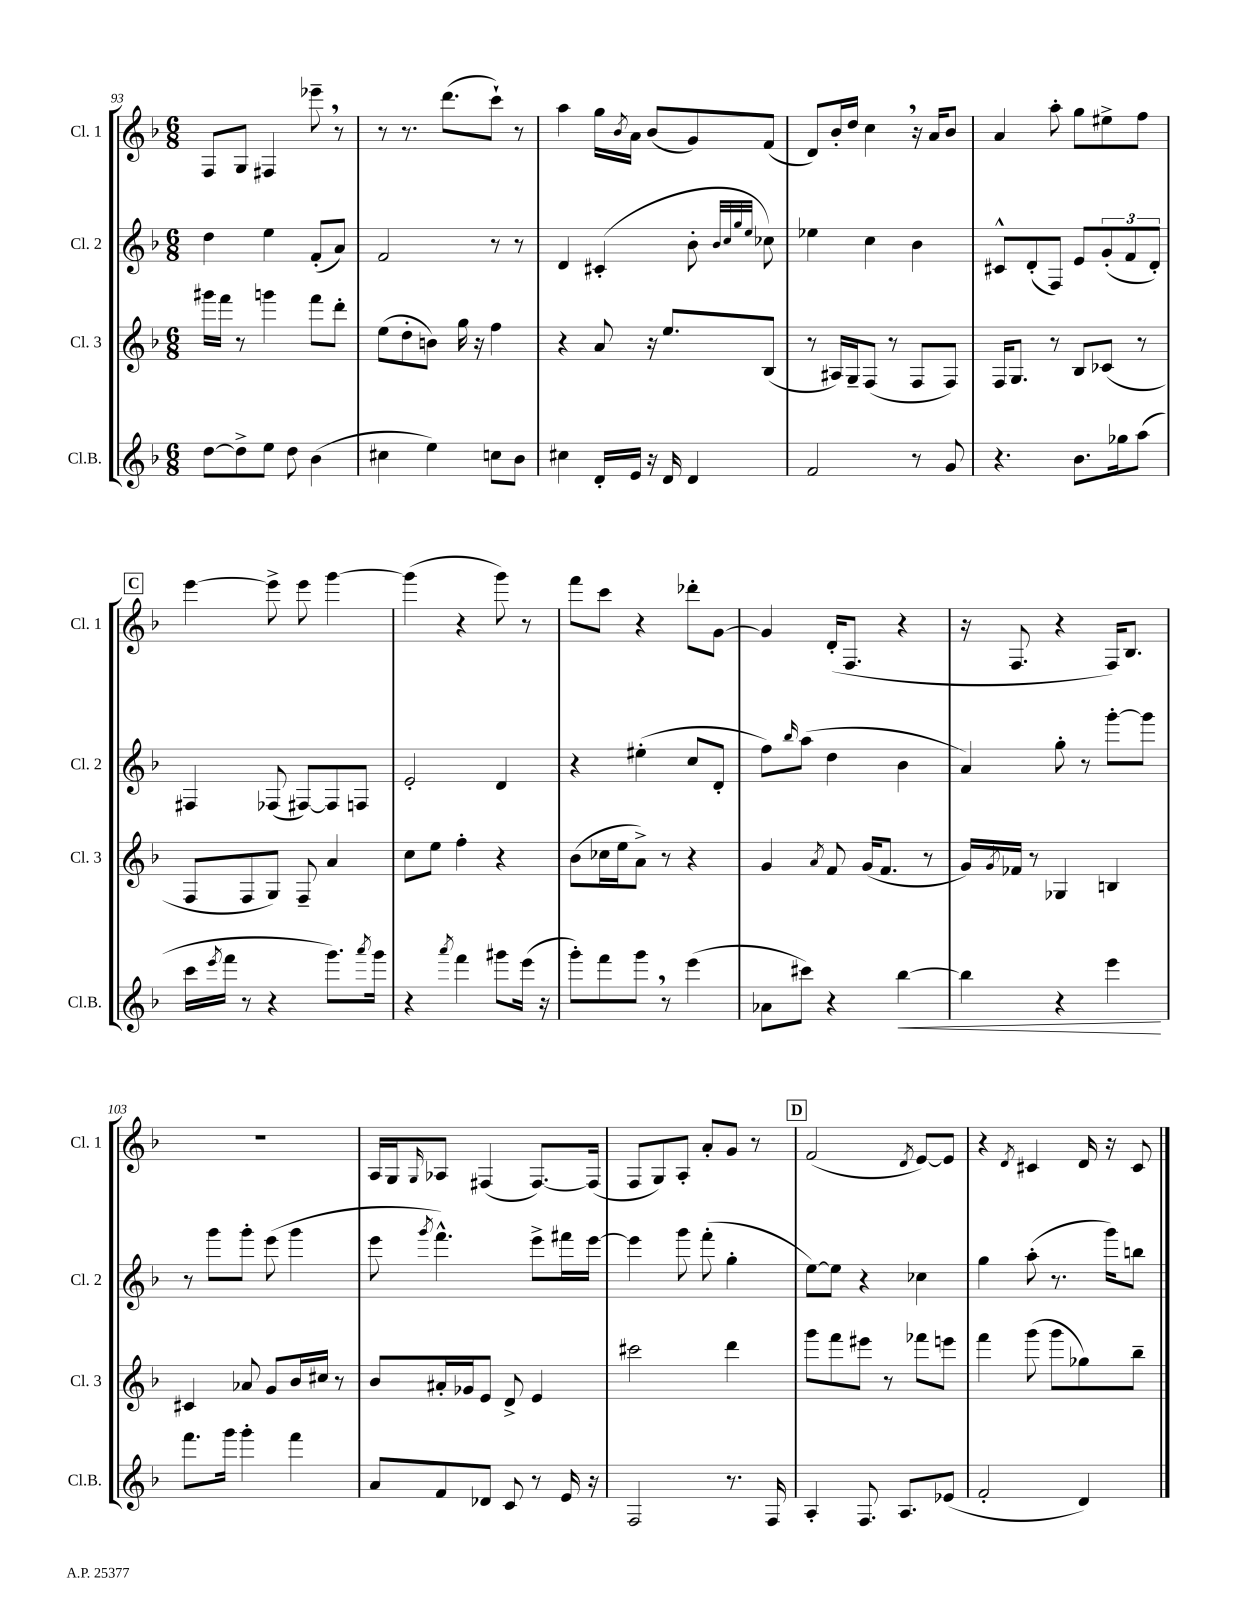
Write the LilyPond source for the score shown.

<<
\new StaffGroup <<
\new Staff = "s0" \with { instrumentName = "Cl. 1" shortInstrumentName = "Cl. 1" } {
    \clef treble \key f \major \numericTimeSignature \time 6/8
    f8 g8 fis4 ees'''8-- \breathe r8 |
    r8 r8. d'''8.( c'''8-!) r8 |
    a''4 g''16 \acciaccatura { bes'8 } a'16 bes'8( g'8) f'8( |
    d'8) bes'16-. d''16 c''4 \breathe r16 a'16 bes'8 |
    a'4 a''8-. g''8 eis''8-> f''8 |
    \mark \markup { \box "C" } e'''4~ e'''8-> e'''8 g'''4~ |
    g'''4( r4 g'''8) r8 |
    f'''8 c'''8 r4 des'''8-. g'8~ |
    g'4 d'16-.( f8. r4 |
    r16 f8. r4 f16) bes8. |
    R2. |
    a16 g16 \grace { g16 } aes8 fis4( fis8.~) fis16( |
    f8 g8) a8-. a'8-. g'8 r8 |
    \mark \markup { \box "D" } f'2( \acciaccatura { d'8 } e'8~) e'8 |
    r4 \acciaccatura { d'8 } cis'4 d'16 r16 cis'8 \bar "|." |
}
\new Staff = "s1" \with { instrumentName = "Cl. 2" shortInstrumentName = "Cl. 2" } {
    \clef treble \key f \major \numericTimeSignature \time 6/8
    d''4 e''4 f'8-.( a'8) |
    f'2 r8 r8 |
    d'4 cis'4-.( bes'8-. \grace { bes'32 c''32 g''32 e''32 } ces''8) |
    ees''4 c''4 bes'4 |
    cis'8-^ d'8-.( f8) e'8 \tuplet 3/2 { g'8-.( f'8 d'8-.) } |
    \mark \markup { \box "C" } fis4 fes8( fis8~) fis8 f8 |
    e'2-. d'4 |
    r4 eis''4-.( c''8 d'8-. |
    f''8) \grace { bes''16 } a''8( d''4 bes'4 |
    a'4) g''8-. r8 g'''8~-. g'''8 |
    r8 g'''8 g'''8-. e'''8( g'''4 |
    e'''8 \acciaccatura { g'''8 } f'''4.-^) e'''8-> fis'''16 e'''16~ |
    e'''4 g'''8 f'''8-.( g''4-. |
    \mark \markup { \box "D" } e''8~) e''8 r4 ces''4 |
    g''4 a''8-.( r8. g'''16) b''8 \bar "|." |
}
\new Staff = "s2" \with { instrumentName = "Cl. 3" shortInstrumentName = "Cl. 3" } {
    \clef treble \key f \major \numericTimeSignature \time 6/8
    gis'''16 f'''16 r8 g'''4 f'''8 d'''8-. |
    e''8( d''8-. b'8) g''16 r16 f''4 |
    r4 a'8 r16 e''8. bes8( |
    r8 ais16) g16-- f8( r8 f8 f8) |
    f16 g8. r8 bes8 ces'8( r8 |
    \mark \markup { \box "C" } f8 f8 g8) f8-- a'4 |
    c''8 e''8 f''4-. r4 |
    bes'8( ces''16 e''16 a'8->) r8 r4 |
    g'4 \acciaccatura { a'8 } f'8 g'16( f'8. r8 |
    g'16) \acciaccatura { g'8 } fes'16 r8 ges4 b4 |
    cis'4 aes'8 g'8 bes'16 cis''16 r8 |
    bes'8 ais'16-. ges'16 e'8 d'8-> e'4 |
    cis'''2 d'''4 |
    \mark \markup { \box "D" } g'''8 f'''8 eis'''8 r8 fes'''8 e'''8 |
    f'''4 g'''8( g'''8 ges''8) bes''8-- \bar "|." |
}
\new Staff = "s3" \with { instrumentName = "Cl.B." shortInstrumentName = "Cl.B." } {
    \clef treble \key f \major \numericTimeSignature \time 6/8
    d''8~ d''8-> e''8 d''8 bes'4( |
    cis''4 e''4) c''8 bes'8 |
    cis''4 d'16-. e'16 r16 d'16 d'4 |
    f'2 r8 g'8 |
    r4. bes'8. ges''16 a''8( |
    \mark \markup { \box "C" } c'''16 \acciaccatura { e'''8 } f'''16 r8 r4 g'''8.) \acciaccatura { a'''8 } g'''16 |
    r4 \acciaccatura { a'''8 } f'''4 gis'''8 e'''16( r16 |
    g'''8-.) f'''8 g'''8 \breathe r8 e'''4( |
    aes'8 cis'''8) r4 bes''4~\< |
    bes''4 r4 e'''4\! |
    f'''8. g'''16 g'''4-. f'''4 |
    a'8 f'8 des'8 c'8 r8 e'16 r16 |
    f2 r8. f16 |
    \mark \markup { \box "D" } a4-. f8. a8. ees'8( |
    f'2-. d'4) \bar "|." |
}
>>
>>
\layout { \context { \Score currentBarNumber = #93 } }
